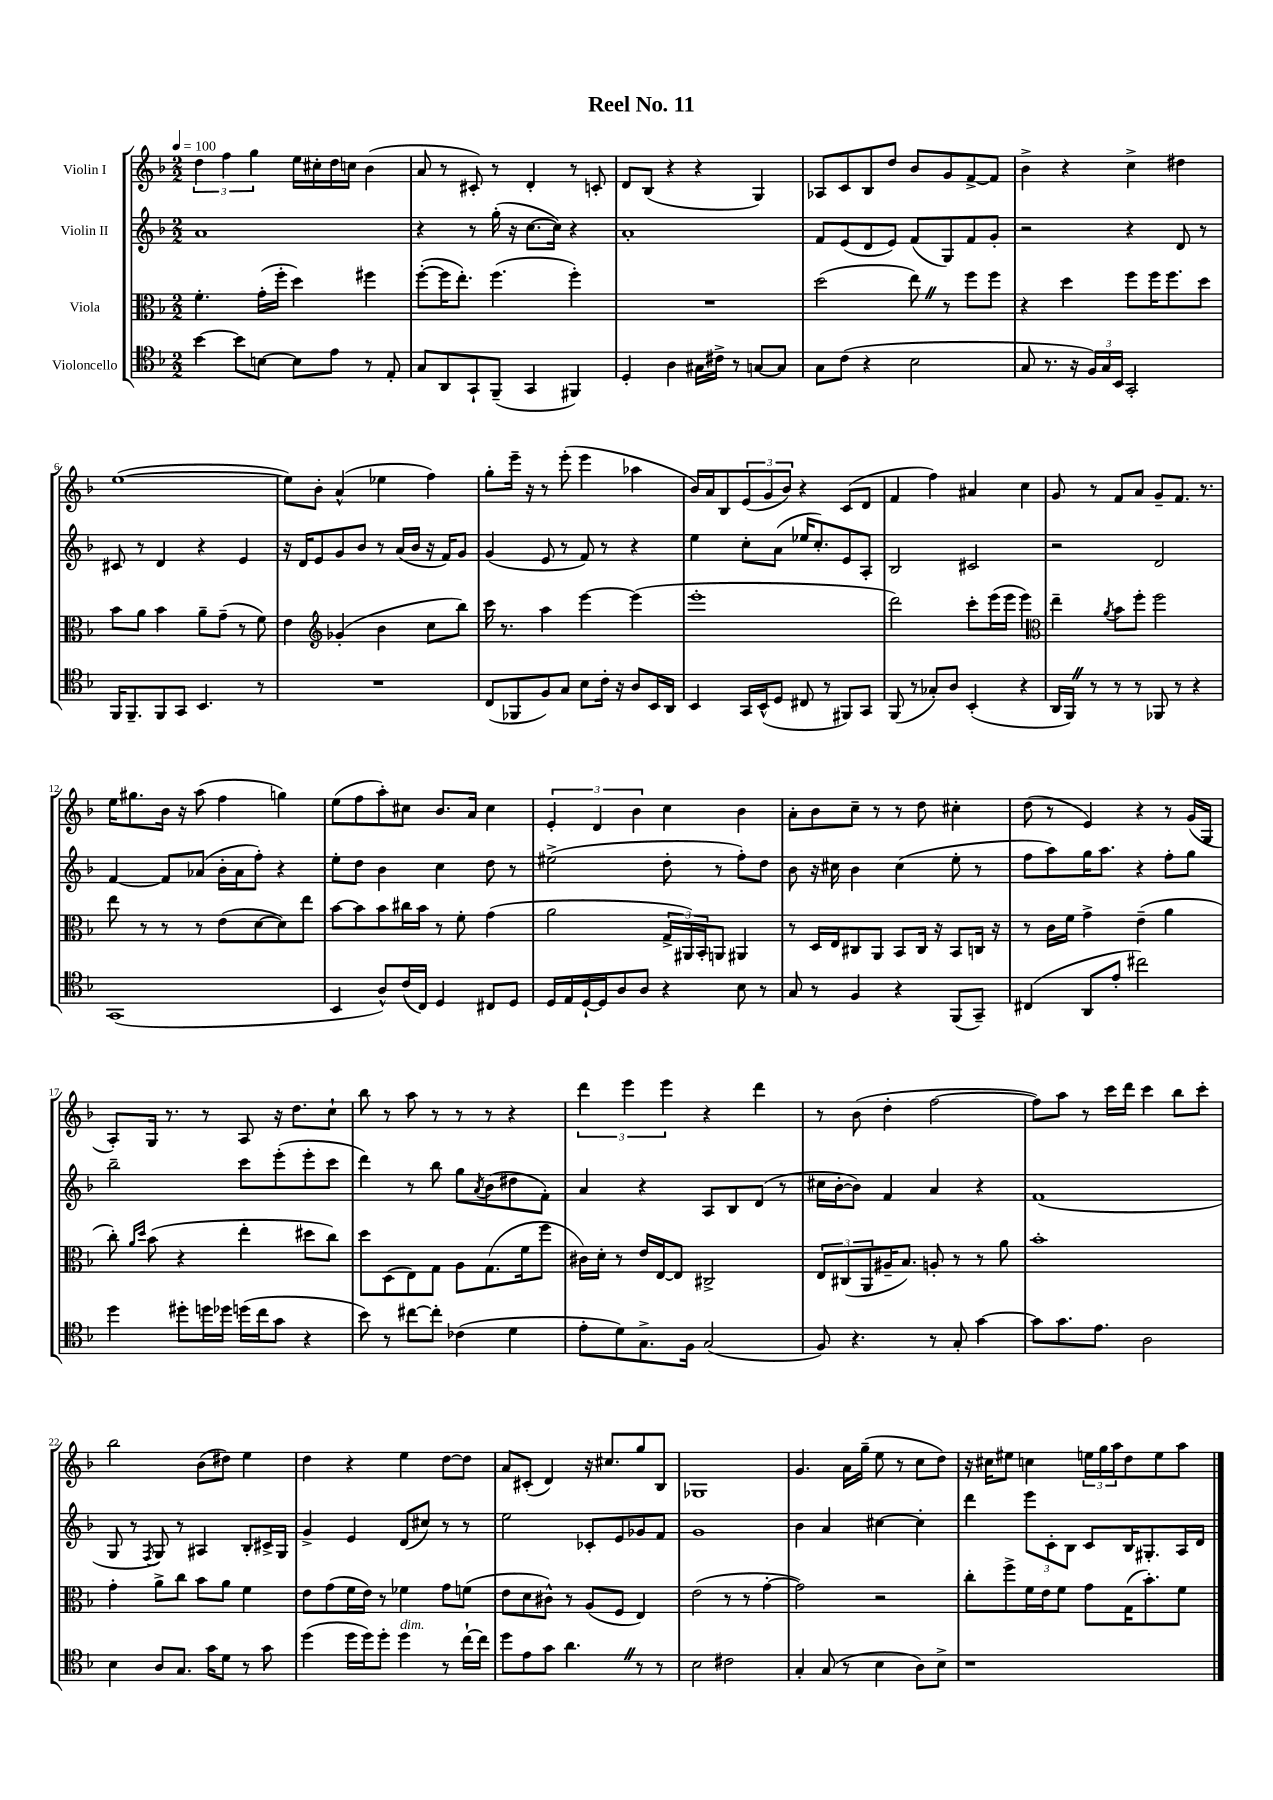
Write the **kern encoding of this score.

**kern	**kern	**kern	**kern
*staff4	*staff3	*staff2	*staff1
*clefC4	*clefC3	*clefG2	*clefG2
*k[b-]	*k[b-]	*k[b-]	*k[b-]
*M2/2	*M2/2	*M2/2	*M2/2
*MM100	*MM100	*MM100	*MM100
[4b-\	4.f'\	1a	6dd\
.	.	.	6ff\
8b-\]L	.	.	.
.	.	.	6gg\
[8B\J	(16g'\LL	.	.
.	16ff'\JJ	.	.
8B\]L	4dd\)	.	16ee\LL
.	.	.	16cc#'\
8e\J	.	.	16dd\
.	.	.	16cc\JJ
8r	4ff#\	.	(4b-\
8E'/	.	.	.
=	=	=	=
8G/L	([8ff'\L	4r	8a/
8AA/	16ff\]K	.	8r
.	8.ee'\J)	.	.
8GG`/	.	8r	8c#'/)
(8FF~/J	(4.ff\	(16gg'\	8r
.	.	16r	.
4GG/	.	[8.cc\L	4d'/
.	.	16cc\]Jk)	.
4FF#/)	4ff'\)	4r	8r
.	.	.	8c'/
=	=	=	=
4D'/	1r	1a'	8d/L
.	.	.	(8B-/J
4A\	.	.	4r
16G#\LL	.	.	4r
16c#^\JJ	.	.	.
8r	.	.	.
[8G/L	.	.	4G/)
8G/]J	.	.	.
=	=	=	=
8G\L	(2dd\	8f/L	8A-/L
(8c\J	.	(8e/	8c/
4r	.	8d/	8B-/
.	.	8e/J)	8dd/J
2B-\	8ee\)	(8f/L	8b-/L
.	8r	8G/)	8g/
.	8ff\L	8f/	[8f^/
.	8ff\J	8g'/J	8f/]J
=	=	=	=
8G/	4r	2r	4b-^\
8.r	.	.	.
.	4dd\	.	4r
16r	.	.	.
24F/LL)	.	.	.
24G/	.	.	.
24BB-/JJ	.	.	.
2GG'/	8ff\L	4r	4cc^\
.	16ff\K	.	.
.	8.ff\	.	.
.	.	8d/	4dd#\
.	8dd\J	8r	.
=	=	=	=
16FF/LK	8b-\L	8c#/	([1ee
8.FF~/	.	.	.
.	8a\J	8r	.
8FF/	4b-\	4d/	.
8GG/J	.	.	.
4.BB-/	8a~\L	4r	.
.	(8g~\J	.	.
.	8r	4e/	.
8r	8f\)	.	.
=	=	=	=
1r	4e\	16r	8ee\]L)
.	.	16d/LK	.
.	.	8e/	8b-'\J
*	*clefG2	*	*
.	(4g-'/	8g/	(4a^^/
.	.	8b-/J	.
.	4b-\	8r	4ee-\
.	.	(16a/LL	.
.	.	16b-/JJ	.
.	8cc\L	16r	4ff\)
.	.	16f/LK)	.
.	8bb-\J)	8g/J	.
=	=	=	=
(8C/L	16ccc\	(4g/	8gg'\L
.	8.r	.	.
8FF-/	.	.	16eee~\Jk
.	.	.	16r
8F/)	4aa\	8e/	8r
8G/J	.	8r	(8eee'\
8B-\L	[4eee\	8f/)	4eee\
16c'\Jk	.	8r	.
16r	.	.	.
8A/L	(4eee\]	4r	4aa-\
16BB-/L	.	.	.
16AA/JJ	.	.	.
=	=	=	=
4BB-/	1eee'	4ee\	16b-/LL)
.	.	.	16a/J
.	.	.	8B-/
16GG/LL	.	8cc'\L	(12e/
(16BB-^^/J	.	.	.
.	.	.	12g/
8D/J	.	(8a\J	.
.	.	.	12b-/J)
8C#/	.	16ee-/LK	4r
.	.	8.cc'/)	.
8r	.	.	.
8FF#/L)	.	8e/	(8c/L
8GG/J	.	8A'/J	8d/J
=	=	=	=
(8FF/	2ddd\)	2B-/	4f/
8r	.	.	.
8G-'/L)	.	.	4ff\)
8A/J	.	.	.
(4BB-'/	8ccc'\L	2c#/	4a#/
.	(16eee\L	.	.
.	16eee\JJ	.	.
4r	4eee\)	.	4cc\
=	=	=	=
*	*clefC3	*	*
16AA/LL	4ee~\	2r	8g/
16FF/JJ)	.	.	.
8r	.	.	8r
.	8qa/	.	.
8r	8b-\L	.	8f/L
8r	8ff'\J	.	8a/J
8FF-/	2ff\	2d/	8g~/L
8r	.	.	8.f/J
4r	.	.	.
.	.	.	8.r
=	=	=	=
(1GG	8ee\	[4f/	16ee\LK
.	.	.	8.gg#\
.	8r	.	.
.	8r	8f/]L	16b-\Jk
.	.	.	16r
.	8r	(8a-/J	(8aa\
.	(8e\L	16b-'\LL	4ff\
.	.	16a-\J	.
.	[8d\	8ff'\J)	.
.	8d\])	4r	4gg\)
.	8ee\J	.	.
=	=	=	=
4BB-/	[8b-\L	8ee'\L	(8ee\L
.	8b-\]	8dd\J	8ff\
8A^^/L)	8b-\	4b-\	8aa'\)
(16c/L	16cc#\L	.	8cc#\J
16C/JJ)	16b-\JJ	.	.
4D/	8r	4cc\	8.b-/L
.	8f'\	.	.
.	.	.	16a/Jk
8C#/L	(4g\	8dd\	4cc#\
8D/J	.	8r	.
=	=	=	=
16D/LL	2a\	(2ee#^\	6e'/
16E/	.	.	.
[16D`/	.	.	.
.	.	.	6d/
16D/]J	.	.	.
8A/	.	.	.
.	.	.	6b-\
8A/J	.	.	.
4r	24G^/LL	8dd'\	4cc\
.	24AA#/)	.	.
.	24BB-'/J	.	.
.	8AA/J	8r	.
8B-\	4AA#/	8ff'\L)	4b-\
8r	.	8dd\J	.
=	=	=	=
8G/	8r	8b-\	8a'\L
8r	16D/LL	16r	8b-\
.	16E/J	16cc#\	.
4F/	8C#/	4b-\	8cc~\J
.	8AA/J	.	8r
4r	8BB-/L	(4cc#\	8r
.	16C#/Jk	.	8dd\
.	16r	.	.
(8FF/L	8BB-/L	8ee'\	4cc#'\
8GG~/J)	16C/Jk	8r	.
.	16r	.	.
=	=	=	=
(4C#/	8r	8ff\L	(8dd\
.	16c\LL	8aa\)	8r
.	16f\JJ	.	.
8AA/L	4g^\	16gg\K	4e/)
.	.	8.aa\J	.
8e'/J	.	.	.
2cc#\)	(4e~\	4r	4r
.	4a\	8ff'\L	8r
.	.	8gg\J	(16g/LL
.	.	.	16G/JJ
=	=	=	=
4dd\	8cc'\)	2bb-~\	8A'/L)
.	16qqa/LL	.	.
.	16qqdd/JJ	.	.
.	(8b-\	.	16G/Jk
.	.	.	8.r
8dd#'\L	4r	.	.
16dd\L	.	.	8r
16dd-\JJ	.	.	.
(16dd\LL	4ee'\	8ccc\L	8A/
16cc\J	.	.	.
8g\J	.	(8eee'\	16r
.	.	.	8.dd\L
4r	8dd#\L	8eee'\	.
.	8cc\J)	8ccc\J	8cc`\J
=	=	=	=
8b-\)	8dd\L	4ddd\)	8bb-\
8r	(8D\	.	8r
[8cc#\L	8E\)	8r	8aa\
8cc#'\]J	8G\J	8bb-\	8r
(4c-\	8A\L	8gg\L	8r
.	.	8qa/	.
.	(8.G\	(8b-\	8r
4d\	.	8dd#\	4r
.	16f\k	.	.
.	8ff\J	8f'\J)	.
=	=	=	=
8e'\L	16c#\LL)	4a/	6ddd\
.	16d'\JJ	.	.
8d\)	8r	.	.
.	.	.	6eee\
8.G^\	16e/LL	4r	.
.	[16E/J	.	.
.	.	.	6eee\
.	8E/]J	.	.
16F\Jk	.	.	.
(2G/	2C#^/	8A/L	4r
.	.	8B-/	.
.	.	(8d/J	4ddd\
.	.	8r	.
=	=	=	=
8F/)	12E/L	16cc#\LL	8r
.	.	[16b-'\J	.
.	(12C#/	.	.
4.r	.	8b-\]J)	(8b-\
.	12AA/	.	.
.	16A#~/K	4f/	4dd'\
.	8.B-/J)	.	.
8r	8A'/	4a/	[2ff\
8G'/	8r	.	.
[4g\	8r	4r	.
.	8a\	.	.
=	=	=	=
8g\]L	1b-'	(1f	8ff\]L)
8.g\	.	.	8aa\J
.	.	.	8r
8.e\J	.	.	.
.	.	.	16ccc\LL
.	.	.	16ddd\JJ
2A\	.	.	4ccc\
.	.	.	8bb-\L
.	.	.	8ccc'\J
=	=	=	=
4B-\	4g'\	8G/	2bb-\
.	.	8r	.
.	.	8qF/	.
8A/L	8a^\L	8G/)	.
8.G/J	8cc\J	8r	.
.	8b-\L	4A#/	(8b-\L
16g\LK	.	.	.
8d\J	8a\J	.	8dd#\J)
8r	4f\	8B-'/L	4ee\
8g\	.	16c#^/L	.
.	.	16G/JJ	.
=	=	=	=
(4dd\	8e\L	4g^/	4dd\
.	(8g\	.	.
16dd\LL	16f\L	4e/	4r
16dd\J)	16e\JJ)	.	.
8dd'\J	8r	.	.
4dd\	4f-\	(8d/L	4ee\
.	.	8cc#/J)	.
8r	8g\L	8r	[8dd\L
[16cc`\LL	(8f\J	8r	8dd\]J
16cc\]JJ	.	.	.
=	=	=	=
8dd\L	8e\L	2ee\	8a/L
8e\	8d\	.	(8c#'/J
8g\J	8c#^^\J)	.	4d/)
4.a\	8r	.	.
.	(8A/L	8c-'/L	16r
.	.	.	8.cc#/L
.	8F/J	8e/	.
8r	4E/)	8g-/	8gg/
8r	.	8f/J	8B-/J
=	=	=	=
2B-\	(2e\	1g	1G-
2c#\	8r	.	.
.	8r	.	.
.	[4g'\	.	.
=	=	=	=
4G'/	2g\])	4b-\	4.g/
(8G/	.	4a/	.
8r	.	.	16a\LL
.	.	.	(16gg~\JJ
4B-\	2r	[4cc#\	8ee\
.	.	.	8r
8A\L)	.	4cc#'\]	8cc\L
8B-^\J	.	.	8dd\J)
=	=	=	=
1r	8cc'\L	4ddd\	16r
.	.	.	16cc#\LK
.	8ff^\	.	8ee#\J
.	16f\L	12eee\L	4cc\
.	16e\J	.	.
.	.	12c'\	.
.	8f\J	.	.
.	.	12B-\J	.
.	8g\L	8c/L	24ee\LL
.	.	.	24gg\
.	.	.	24aa\J
.	(16G\K	16B-/K	8dd\
.	8.b-'\)	8.G#'/	.
.	.	.	8ee\
.	8f\J	16A/L	8aa\J
.	.	16d/JJ	.
==	==	==	==
*-	*-	*-	*-
